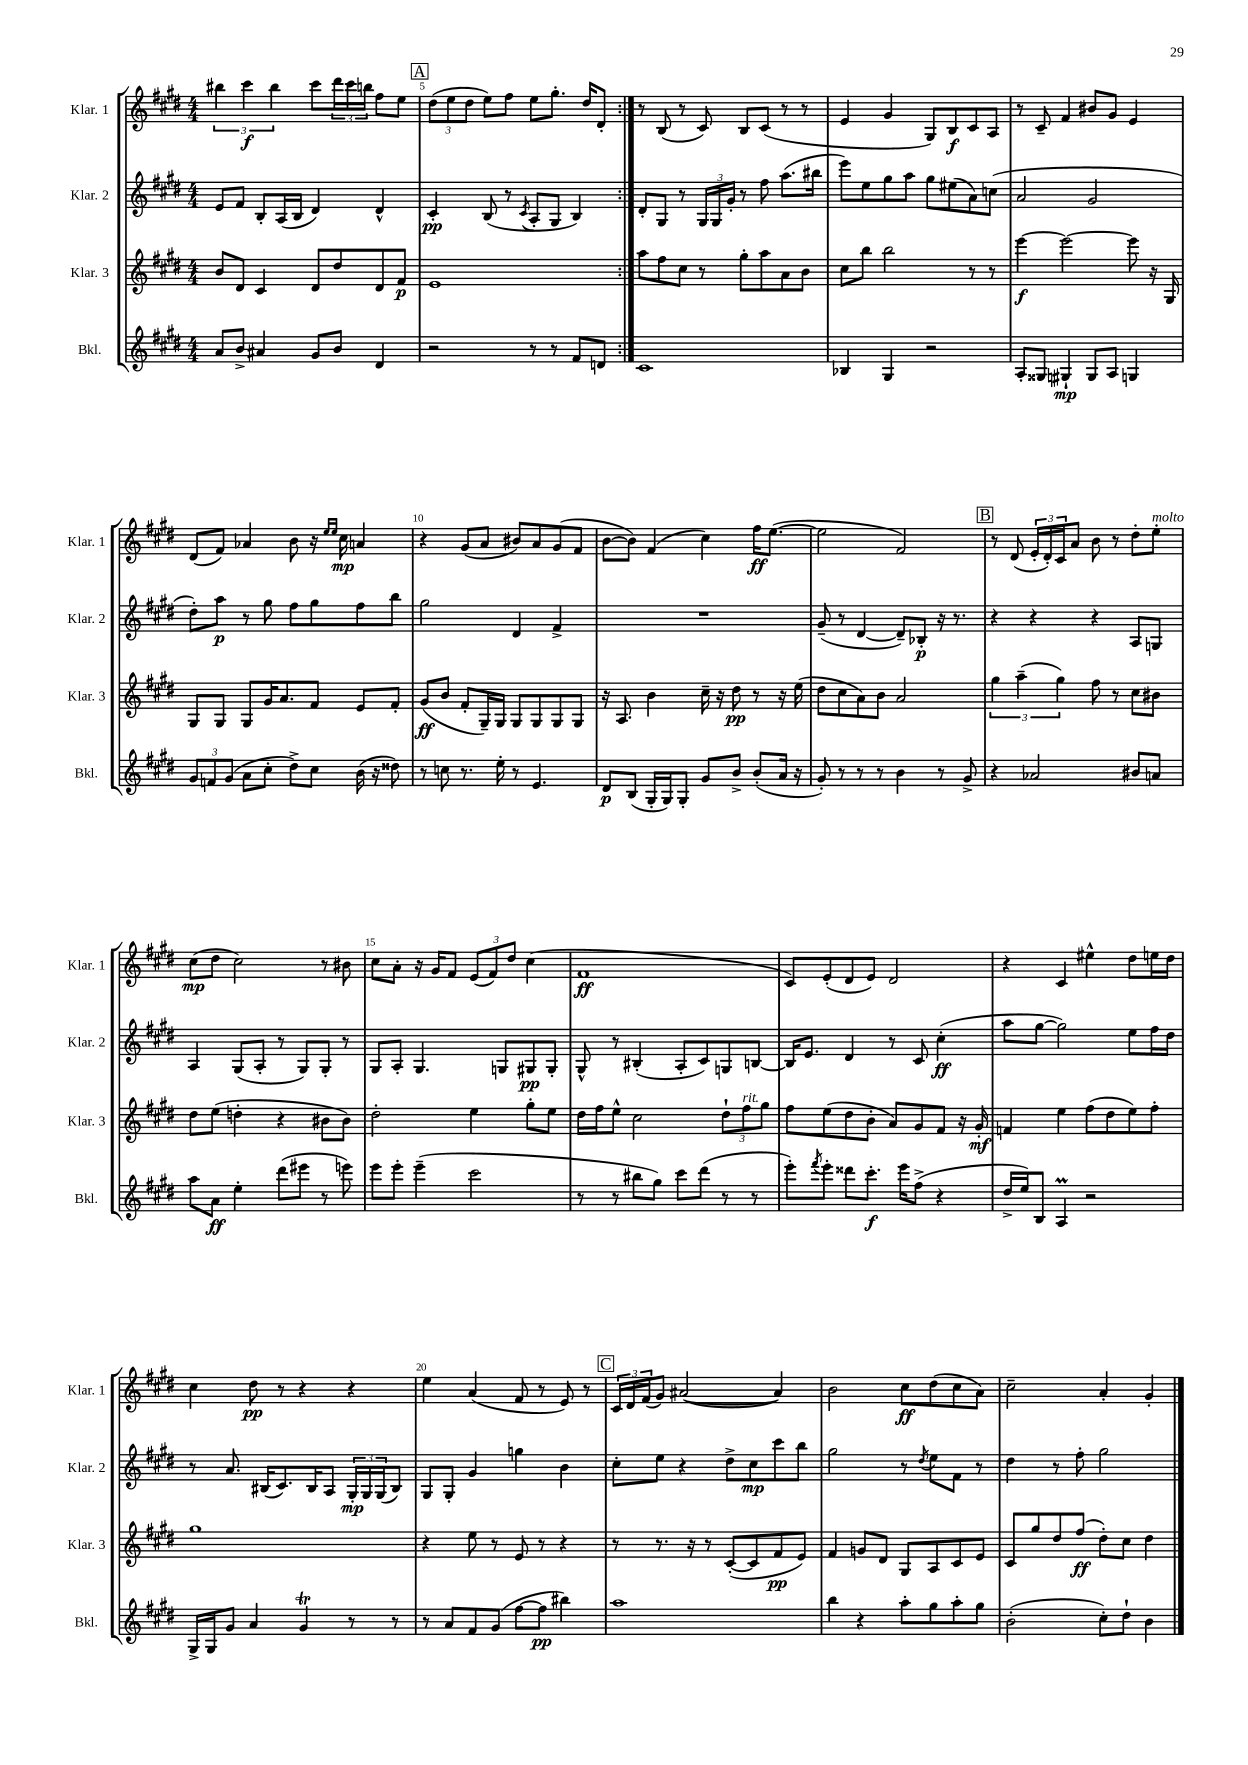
<<
\new StaffGroup <<
\new Staff = "s0" \with { instrumentName = "Klar. 1" shortInstrumentName = "Klar. 1" } {
    \clef treble \key e \major \numericTimeSignature \time 4/4
    \repeat volta 2 { \tuplet 3/2 { bis''4 cis'''4\f bis''4 } cis'''8 \tuplet 3/2 { dis'''16 cis'''16 b''16 } fis''8 e''8 |
    \mark \markup { \box "A" } \tuplet 3/2 { dis''8( e''8 dis''8 } e''8) fis''8 e''8 gis''8.-. dis''16 dis'8-. | }
    r8 b8( r8 cis'8) b8 cis'8( r8 r8 |
    e'4 gis'4 gis8) b8\f cis'8 a8 |
    r8 cis'8-- fis'4 bis'8 gis'8 e'4 |
    dis'8( fis'8) aes'4 b'8 r16 \grace { e''16 e''16 } cis''16\mp a'4 |
    r4 gis'8( a'8 bis'8) a'8 gis'8( fis'8 |
    b'8~ b'8) fis'4( cis''4) fis''16\ff e''8.~( |
    e''2 fis'2) |
    \mark \markup { \box "B" } r8 dis'8( \tuplet 3/2 { e'16-. dis'16-.) cis'16 } a'8 b'8 r8 dis''8-. e''8-.^\markup { \italic "molto" } |
    cis''8\mp( dis''8 cis''2) r8 bis'8 |
    cis''8 a'8-. r16 gis'16 fis'8 \tuplet 3/2 { e'8( fis'8) dis''8 } cis''4( |
    fis'1\ff |
    cis'8) e'8-.( dis'8 e'8) dis'2 |
    r4 cis'4 eis''4-^ dis''8 e''16 dis''16 |
    cis''4 dis''8\pp r8 r4 r4 |
    e''4 a'4( fis'8 r8 e'8) r8 |
    \mark \markup { \box "C" } \tuplet 3/2 { cis'16 dis'16 fis'16( } gis'8) ais'2~( ais'4) |
    b'2 cis''8\ff dis''8( cis''8 a'8) |
    cis''2-- a'4-. gis'4-. \bar "|." |
}
\new Staff = "s1" \with { instrumentName = "Klar. 2" shortInstrumentName = "Klar. 2" } {
    \clef treble \key e \major \numericTimeSignature \time 4/4
    \repeat volta 2 { e'8 fis'8 b8-. a16( b16 dis'4) dis'4-^ |
    \mark \markup { \box "A" } cis'4-.\pp b8( r8 \acciaccatura { cis'8 } a8-. gis8 b4) | }
    dis'8-. gis8 r8 \tuplet 3/2 { gis16 gis16 gis'16-. } r8 fis''8 a''8.( bis''16 |
    e'''8) e''8 gis''8 a''8 gis''8 eis''8( a'8) c''8( |
    a'2 gis'2 |
    dis''8-.) a''8\p r8 gis''8 fis''8 gis''8 fis''8 b''8 |
    gis''2 dis'4 fis'4-> |
    R1 |
    gis'8--( r8 dis'4~ dis'8--) bes8-.\p r16 r8. |
    \mark \markup { \box "B" } r4 r4 r4 a8 g8 |
    a4 gis8( a8-. r8 gis8) gis8-. r8 |
    gis8 a8-. gis4. g8 gis8\pp gis8-. |
    gis8-^ r8 bis4-.( a8-. cis'8) g8 b8~ |
    b16 e'8. dis'4 r8 cis'8 cis''4-.\ff( |
    a''8 gis''8~ gis''2) e''8 fis''16 dis''16 |
    r8 a'8. bis16( cis'8.) bis16 a8 \tuplet 3/2 { gis16-.\mp gis16 gis16( } bis8) |
    gis8 gis8-. gis'4 g''4 b'4 |
    \mark \markup { \box "C" } cis''8-. e''8 r4 dis''8-> cis''8\mp cis'''8 b''8 |
    gis''2 r8 \acciaccatura { dis''8 } e''8 fis'8 r8 |
    dis''4 r8 fis''8-. gis''2 \bar "|." |
}
\new Staff = "s2" \with { instrumentName = "Klar. 3" shortInstrumentName = "Klar. 3" } {
    \clef treble \key e \major \numericTimeSignature \time 4/4
    \repeat volta 2 { b'8 dis'8 cis'4 dis'8 dis''8 dis'8 fis'8\p |
    \mark \markup { \box "A" } e'1 | }
    a''8 fis''8 cis''8 r8 gis''8-. a''8 a'8 b'8 |
    cis''8 b''8 b''2 r8 r8 |
    e'''4~\f e'''2~ e'''8 r16 gis16 |
    gis8 gis8 gis8 gis'16 a'8. fis'8 e'8 fis'8-. |
    gis'8\ff( b'8 fis'8-. gis16--) gis16 gis8 gis8 gis8 gis8 |
    r16 a8. b'4 cis''16-- r16 dis''8\pp r8 r16 e''16( |
    dis''8 cis''8 a'8) b'8 a'2 |
    \mark \markup { \box "B" } \tuplet 3/2 { gis''4 a''4--( gis''4) } fis''8 r8 cis''8 bis'8 |
    dis''8 e''8( d''4-. r4 bis'8 bis'8) |
    dis''2-. e''4 gis''8-. e''8 |
    dis''16 fis''16 e''8-^ cis''2 \tuplet 3/2 { dis''8-! fis''8^\markup { \italic "rit." } gis''8 } |
    fis''8 e''8( dis''8 b'8-. a'8) gis'8 fis'8 r16 gis'16-.\mf |
    f'4 e''4 fis''8( dis''8 e''8) fis''8-. |
    gis''1 |
    r4 e''8 r8 e'8 r8 r4 |
    \mark \markup { \box "C" } r8 r8. r16 r8 cis'8~-.( cis'8 fis'8\pp e'8) |
    fis'4 g'8 dis'8 gis8 a8 cis'8 e'8 |
    cis'8 gis''8 dis''8 fis''8\ff( dis''8-.) cis''8 dis''4 \bar "|." |
}
\new Staff = "s3" \with { instrumentName = "Bkl." shortInstrumentName = "Bkl." } {
    \clef treble \key e \major \numericTimeSignature \time 4/4
    \repeat volta 2 { a'8 b'8-> ais'4 gis'8 b'8 dis'4 |
    \mark \markup { \box "A" } r2 r8 r8 fis'8 d'8 | }
    cis'1 |
    bes4 gis4 r2 |
    a8-. gisis8 gis4-!\mp gis8 a8 g4 |
    \tuplet 3/2 { gis'8 f'8 gis'8( } a'8 cis''8-. dis''8->) cis''8 b'16( r16 disis''8) |
    r8 c''8 r8. e''16-. r8 e'4. |
    dis'8\p b8( gis16-. gis16) gis8-. gis'8 b'8-> b'8-.( a'16 r16 |
    gis'8-.) r8 r8 r8 b'4 r8 gis'8-> |
    \mark \markup { \box "B" } r4 aes'2 bis'8 a'8 |
    a''8 a'8\ff e''4-. dis'''8( eis'''8 r8 e'''8) |
    e'''8 e'''8-. e'''4--( cis'''2 |
    r8 r8 bis''8 gis''8) cis'''8 dis'''8( r8 r8 |
    e'''8-.) \acciaccatura { fis'''8 } e'''8-. disis'''8 cis'''8.-.\f e'''16 fis''8->( r4 |
    dis''16-> e''16) b8 a4\prall r2 |
    gis16-> gis16 gis'8 a'4 gis'4\trill r8 r8 |
    r8 a'8 fis'8 gis'8( fis''8~ fis''8\pp bis''4) |
    \mark \markup { \box "C" } a''1 |
    b''4 r4 a''8-. gis''8 a''8-. gis''8 |
    b'2-.( cis''8-.) dis''8-! b'4 \bar "|." |
}
>>
>>
\layout { \context { \Score currentBarNumber = #4 \override BarNumber.break-visibility = ##(#f #t #t) barNumberVisibility = #(every-nth-bar-number-visible 5) } }
